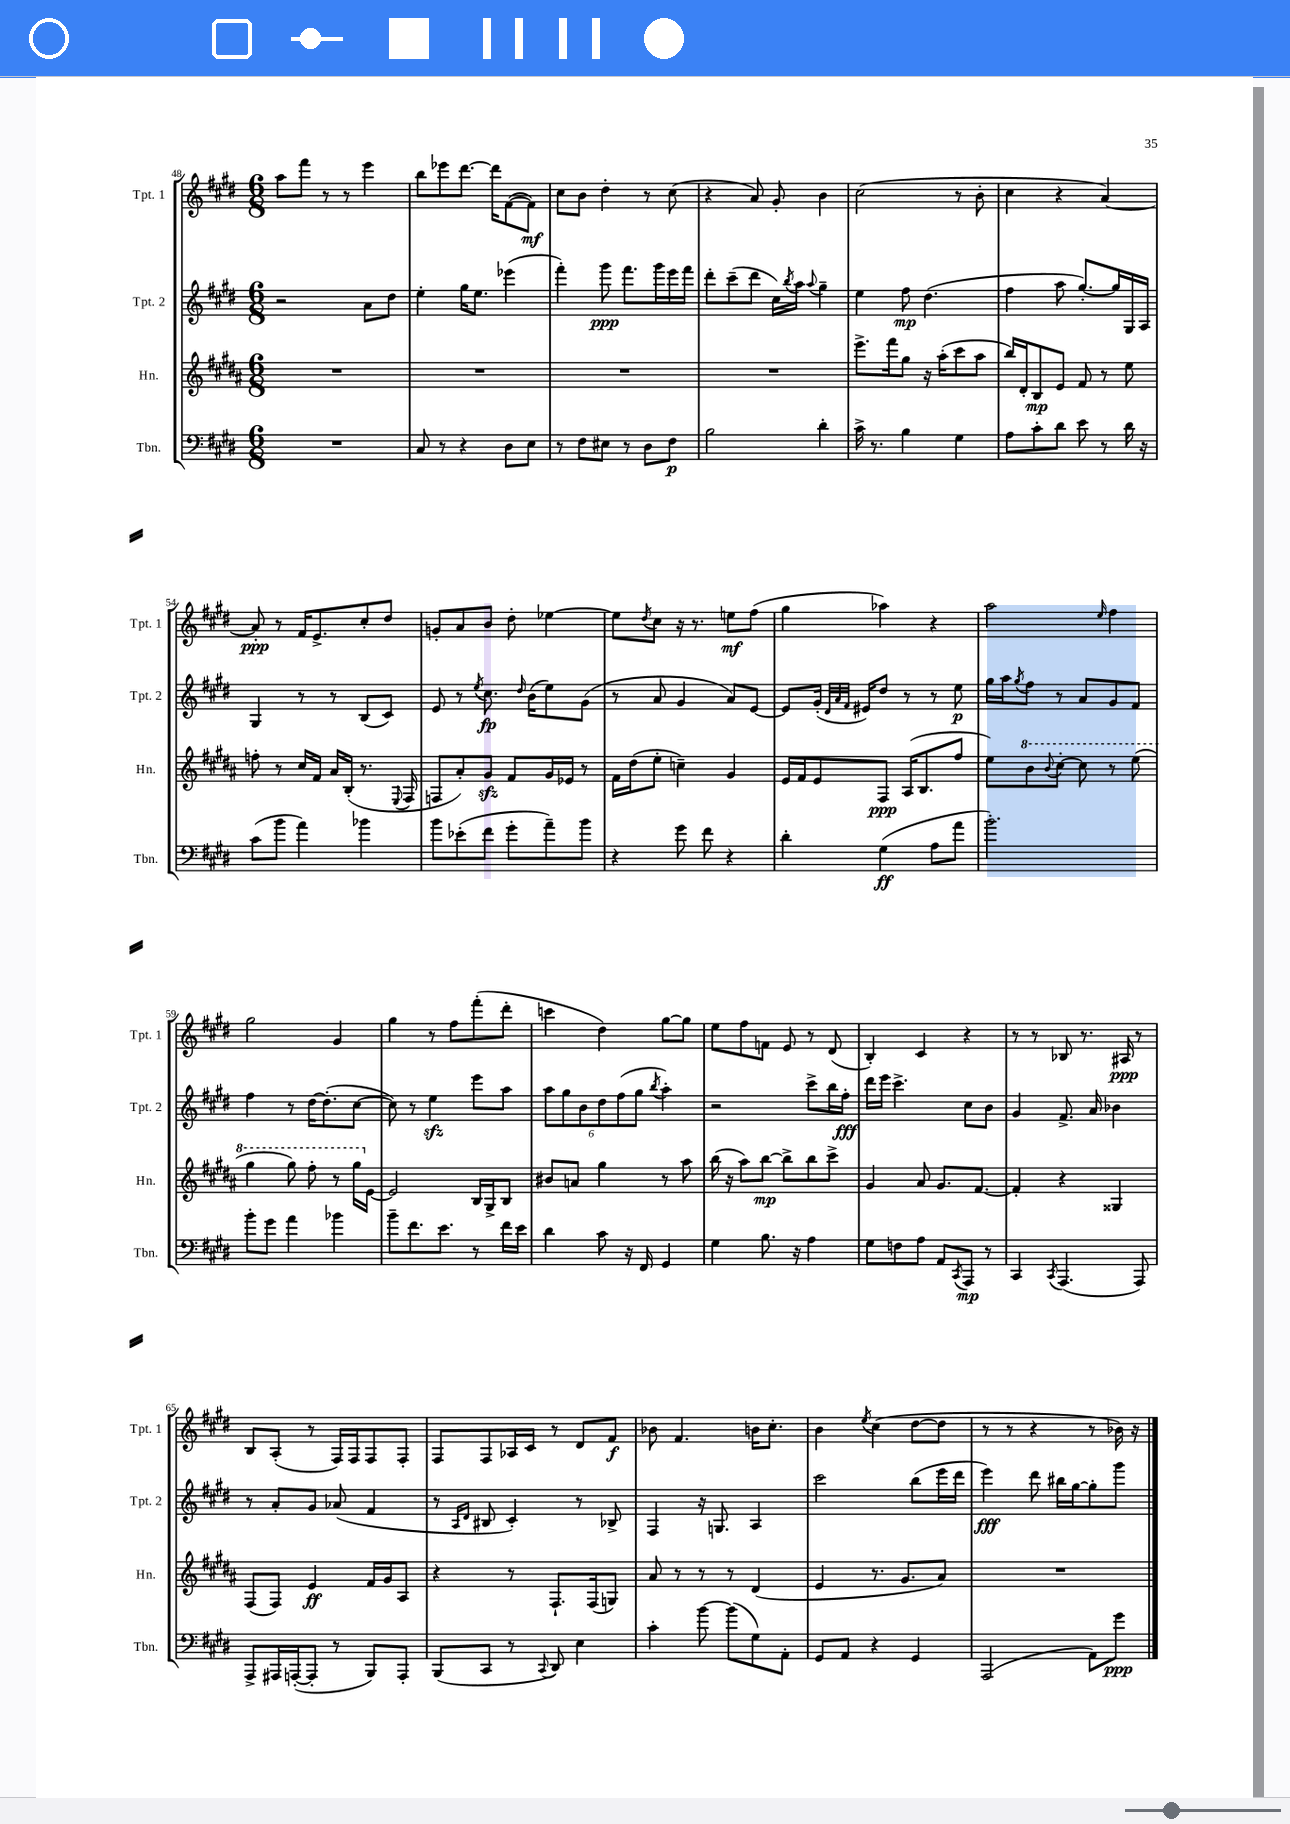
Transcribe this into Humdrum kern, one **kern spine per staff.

**kern	**dynam	**kern	**dynam	**kern	**dynam	**kern	**dynam
*part4	*part4	*part3	*part3	*part2	*part2	*part1	*part1
*staff4	*staff4	*staff3	*staff3	*staff2	*staff2	*staff1	*staff1
*I"Tbn.	*	*I"Hn.	*	*I"Tpt. 2	*	*I"Tpt. 1	*
*I'Tbn.	*	*I'Hn.	*	*I'Tpt. 2	*	*I'Tpt. 1	*
*clefF4	*	*clefG2	*	*clefG2	*	*clefG2	*
*k[f#c#g#d#]	*	*k[f#c#g#d#a#]	*	*k[f#c#g#d#]	*	*k[f#c#g#d#]	*
*M6/8	*	*M6/8	*	*M6/8	*	*M6/8	*
=48	=48	=48	=48	=48	=48	=48	=48
2.r	.	2.r	.	2r	.	8aa\L	.
.	.	.	.	.	.	8fff#\J	.
.	.	.	.	.	.	8r	.
.	.	.	.	.	.	8r	.
.	.	.	.	8a\L	.	4eee\	.
.	.	.	.	8dd#\J	.	.	.
=49	=49	=49	=49	=49	=49	=49	=49
8C#/	.	2.r	.	4ee'\	.	8bb\L	.
8r	.	.	.	.	.	8eee-X\	.
4r	.	.	.	16gg#\KL	.	[8.ddd#\J	.
.	.	.	.	8.ee\J	.	.	.
.	.	.	.	.	.	16ddd#\KL]	.
8D#\L	.	.	.	(4eee-X\	.	([8f#\	.
8E\J	.	.	.	.	.	8f#\J])	mf
=50	=50	=50	=50	=50	=50	=50	=50
8r	.	2.r	.	4fff#'\)	.	8cc#\L	.
8F#\L	.	.	.	.	.	8b\J	.
8E#X\J	.	.	.	8ggg#\	ppp	4dd#'\	.
8r	.	.	.	8.fff#\L	.	.	.
8D#\L	.	.	.	.	.	8r	.
.	.	.	.	16ggg#\L	.	.	.
8F#\J	p	.	.	16eee\	.	(8cc#\	.
.	.	.	.	16fff#\JJ	.	.	.
=51	=51	=51	=51	=51	=51	=51	=51
2B\	.	2.r	.	8ddd#'\L	.	4r	.
.	.	.	.	(8ccc#~\	.	.	.
.	.	.	.	8ddd#\J	.	8a/)	.
.	.	.	.	16cc#\LL)	.	8g#'/	.
.	.	.	.	8qbb/	.	.	.
.	.	.	.	16aa\JJ	.	.	.
.	.	.	.	8qqaa/	.	.	.
4d#'\	.	.	.	4gg#~\	.	4b\	.
=52	=52	=52	=52	=52	=52	=52	=52
16c#^\	.	8.eee^\L	.	4ee\	.	(2cc#\	.
8.r	.	.	.	.	.	.	.
.	.	16fff#\k	.	.	.	.	.
4B\	.	8gg#\J	.	8ff#\	mp	.	.
.	.	16r	.	(4.dd#\	.	.	.
.	.	(16aa#'\KL	.	.	.	.	.
4G#\	.	8ccc#\	.	.	.	8r	.
.	.	8aa#\J	.	.	.	8b'\	.
=53	=53	=53	=53	=53	=53	=53	=53
8A\L	.	16bb/LL)	.	4ff#\	.	4cc#\	.
.	.	16d#'/J	.	.	.	.	.
8c#'\	.	8B/	mp	.	.	.	.
8d#\J	.	8e/J	.	8aa\	.	4r	.
8e\	.	8f#/	.	[8.gg#'/L)	.	.	.
8r	.	8r	.	.	.	[4a/)	.
.	.	.	.	16gg#/L]	.	.	.
16d#\	.	8ee\	.	16G#/	.	.	.
16r	.	.	.	16A/JJ	.	.	.
!!LO:LB:g=z
=54	=54	=54	=54	=54	=54	=54	=54
(8c#\L	.	8ffn'\	.	4G#/	.	8a'/]	ppp
8b\J	.	8r	.	.	.	8r	.
4a\)	.	16cc#/LL	.	8r	.	16f#/KL	.
.	.	16f#/JJ	.	.	.	8.e^/	.
.	.	16a#/LL	.	8r	.	.	.
.	.	(16B'/JJ	.	.	.	.	.
4b-X\	.	8.r	.	(8B/L	.	8cc#'/	.
.	.	.	.	8c#/J)	.	8dd#/J	.
.	.	8qqE/	.	.	.	.	.
.	.	16F#/	.	.	.	.	.
=55	=55	=55	=55	=55	=55	=55	=55
8b\L	.	8Fn/L	.	8e/	.	8gn'/L	.
(8e-X'\	.	8a#'/)	.	8r	.	8a/	.
.	.	.	.	8qee/	.	.	.
8f#\J	.	8g#zz/J	.	8.cc#\	fp	8b/J	.
8g#'\L	.	8f#/L	.	.	.	8dd#'\	.
.	.	.	.	16qqdd#/	.	.	.
.	.	.	.	(16b\KL	.	.	.
8a~\)	.	16g#/L	.	8ee\)	.	[4ee-X\	.
.	.	16e-X/JJ	.	.	.	.	.
8b\J	.	8r	.	(8g#\J	.	.	.
=56	=56	=56	=56	=56	=56	=56	=56
4r	.	16f#\LL	.	8r	.	8ee-\L]	.
.	.	(16dd#\J	.	.	.	.	.
.	.	.	.	.	.	8qdd#/	.
.	.	8ee'\J	.	8a/	.	8cc#\J	.
8g#\	.	4ccn~\)	.	4g#/	.	16r	.
.	.	.	.	.	.	8.r	.
8f#\	.	.	.	.	.	.	.
4r	.	4g#/	.	8a/L)	.	8een\L	mf
.	.	.	.	[8e/J	.	(8ff#\J	.
=57	=57	=57	=57	=57	=57	=57	=57
4d#'\	.	16e/LL	.	8e/L]	.	4gg#\	.
.	.	16f#/J	.	.	.	.	.
.	.	8e/	.	(16g#'/Jk	.	.	.
.	.	.	.	32qqd#/LLL	.	.	.
.	.	.	.	32qqa/	.	.	.
.	.	.	.	32qqf#/JJJ	.	.	.
.	.	.	.	16e#X/KL)	.	.	.
(4G#\	ff	8F#/J	ppp	8dd#/J	.	4aa-X\)	.
.	.	(16A#/KL	.	8r	.	.	.
.	.	8.B/	.	.	.	.	.
8A\L	.	.	.	8r	.	4r	.
8a\J	.	8ff#/J	.	8ee\	p	.	.
=58	=58	=58	=58	=58	=58	=58	=58
2.b'\)	.	8ee\L)	.	16gg#\LL	.	2aa\	.
.	.	.	.	16aa\J	.	.	.
.	.	.	.	8qgg#/	.	.	.
*	*	*8va	*	*	*	*	*
.	.	8bb\	.	8ff#\J	.	.	.
.	.	8qqbb/	.	.	.	.	.
.	.	[8ccc#'\J	.	8r	.	.	.
.	.	8ccc#\]	.	8a/L	.	.	.
.	.	.	.	.	.	16qqee/	.
.	.	8r	.	8g#/	.	4ff#\	.
.	.	(8eee\	.	8f#/J	.	.	.
!!LO:LB:g=z
=59	=59	=59	=59	=59	=59	=59	=59
8b'\L	.	4ggg#\	.	4ff#\	.	2gg#\	.
8g#\J	.	.	.	.	.	.	.
4a\	.	8ggg#\)	.	8r	.	.	.
.	.	8fff#'\	.	[16dd#\KL	.	.	.
.	.	.	.	(8.dd#'\]	.	.	.
4b-X\	.	8r	.	.	.	4g#/	.
.	.	16ggg#\LL	.	[8cc#\J	.	.	.
*	*	*X8va	*	*	*	*	*
.	.	[16e\JJ	.	.	.	.	.
=60	=60	=60	=60	=60	=60	=60	=60
8b~\L	.	2e/]	.	8cc#\])	.	4gg#\	.
8.f#\	.	.	.	8r	.	.	.
.	.	.	.	4eezz\	.	8r	.
8.e\J	.	.	.	.	.	.	.
.	.	.	.	.	.	8ff#\L	.
8r	.	16B/LL	.	8eee\L	.	(8fff#'\	.
.	.	16G#^/J	.	.	.	.	.
16f#\LL	.	8B/J	.	8aa\J	.	8ddd#'\J	.
16e\JJ	.	.	.	.	.	.	.
=61	=61	=61	=61	=61	=61	=61	=61
4d#\	.	8b#X/L	.	12aa\L	.	4cccn\	.
.	.	.	.	12gg#\	.	.	.
.	.	8an/J	.	.	.	.	.
.	.	.	.	12b\	.	.	.
8c#\	.	4gg#\	.	12dd#\	.	4dd#\)	.
.	.	.	.	(12ff#\	.	.	.
16r	.	.	.	.	.	.	.
.	.	.	.	12gg#\J	.	.	.
16FF#/	.	.	.	.	.	.	.
.	.	.	.	8qbb/	.	.	.
4GG#/	.	8r	.	4aa'\)	.	[8gg#\L	.
.	.	8aa#\	.	.	.	8gg#\J]	.
=62	=62	=62	=62	=62	=62	=62	=62
4G#\	.	(16bb\	.	2r	.	8ee\L	.
.	.	16r	.	.	.	.	.
.	.	8aa#\L)	.	.	.	8ff#\	.
8.B\	.	[8bb\J	mp	.	.	8fn\J	.
.	.	8bb^\L]	.	.	.	8e/	.
16r	.	.	.	.	.	.	.
4A\	.	8bb\	.	8ccc#^\L	.	8r	.
.	.	8ccc#^\J	.	16bb\L	.	(8d#/	.
.	.	.	.	16ff#'\JJ	fff	.	.
=63	=63	=63	=63	=63	=63	=63	=63
8G#\L	.	4g#/	.	16ddd#\LL	.	4B'/)	.
.	.	.	.	16eee\JJ	.	.	.
8Fn\	.	.	.	4.ccc#^\	.	.	.
8A\J	.	8a#/	.	.	.	4c#/	.
8AA/L	.	8.g#/L	.	.	.	.	.
8qCC#/	.	.	.	.	.	.	.
8AAA/J	mp	.	.	8cc#\L	.	4r	.
.	.	[8.f#/J	.	.	.	.	.
8r	.	.	.	8b\J	.	.	.
=64	=64	=64	=64	=64	=64	=64	=64
4CC#/	.	4f#'/]	.	4g#/	.	8r	.
.	.	.	.	.	.	8r	.
8qCC#/	.	.	.	.	.	.	.
(4.AAA/	.	4r	.	8.f#^/	.	8B-X/	.
.	.	.	.	.	.	8.r	.
.	.	.	.	16a/	.	.	.
.	.	4G##X/	.	4b-X\	.	.	.
.	.	.	.	.	.	16A#X/	ppp
8AAA/)	.	.	.	.	.	8r	.
!!LO:LB:g=z
=65	=65	=65	=65	=65	=65	=65	=65
8AAA^/L	.	(8F#/L	.	8r	.	8B/L	.
16AAA#X/L	.	8F#/J)	.	8a'/L	.	(8A'/J	.
([16AAAn'/J	.	.	.	.	.	.	.
8AAA'/J]	.	4e/	ff	8g#/J	.	8r	.
8r	.	.	.	(8a-X/	.	16F#/LL)	.
.	.	.	.	.	.	16F#/J	.
8BBB/L)	.	16f#/LL	.	4f#/	.	8F#/	.
.	.	16g#/J	.	.	.	.	.
8AAA'/J	.	8A#/J	.	.	.	8F#'/J	.
=66	=66	=66	=66	=66	=66	=66	=66
(8BBB/L	.	4r	.	8r	.	8F#/L	.
.	.	.	.	16qqA/LL	.	.	.
.	.	.	.	16qqd#/JJ	.	.	.
8CC#/J	.	.	.	8B#X/	.	8F#/	.
8r	.	8r	.	4c#'/)	.	16A-X/L	.
.	.	.	.	.	.	16c#/JJ	.
8qqCC#/	.	.	.	.	.	.	.
8DD#/)	.	8.F#`/L	.	.	.	8r	.
4E\	.	.	.	8r	.	8d#/L	.
.	.	(16F#/k	.	.	.	.	.
.	.	8Gn/J)	.	8B-X^/	.	8f#/J	f
=67	=67	=67	=67	=67	=67	=67	=67
4c#'\	.	8a#/	.	4F#/	.	8b-X\	.
.	.	8r	.	.	.	4.f#/	.
[8b\	.	8r	.	16r	.	.	.
.	.	.	.	8.Gn/	.	.	.
(8b\L]	.	8r	.	.	.	.	.
8G#\)	.	(4d#/	.	4A/	.	16bn\KL	.
.	.	.	.	.	.	8.cc#'\J	.
8AA'\J	.	.	.	.	.	.	.
=68	=68	=68	=68	=68	=68	=68	=68
8GG#/L	.	4e/	.	2ccc#\	.	4b\	.
8AA/J	.	.	.	.	.	.	.
.	.	.	.	.	.	8qee/	.
4r	.	8.r	.	.	.	(4cc#\	.
.	.	8.g#/L	.	.	.	.	.
4GG#/	.	.	.	(8bb\L	.	[8dd#\L	.
.	.	8a#/J)	.	16eee\L	.	8dd#\J]	.
.	.	.	.	16ddd#\JJ	.	.	.
=69	=69	=69	=69	=69	=69	=69	=69
(2AAA/	.	2.r	.	4eee\)	fff	8r	.
.	.	.	.	.	.	8r	.
.	.	.	.	8ddd#\	.	4r	.
.	.	.	.	16bb#X\LL	.	.	.
.	.	.	.	[16gg#\J	.	.	.
8AA\L)	.	.	.	8gg#'\]	.	8r	.
8g#\J	ppp	.	.	8ggg#\J	.	16b-X\)	.
.	.	.	.	.	.	16r	.
==	==	==	==	==	==	==	==
*-	*-	*-	*-	*-	*-	*-	*-
